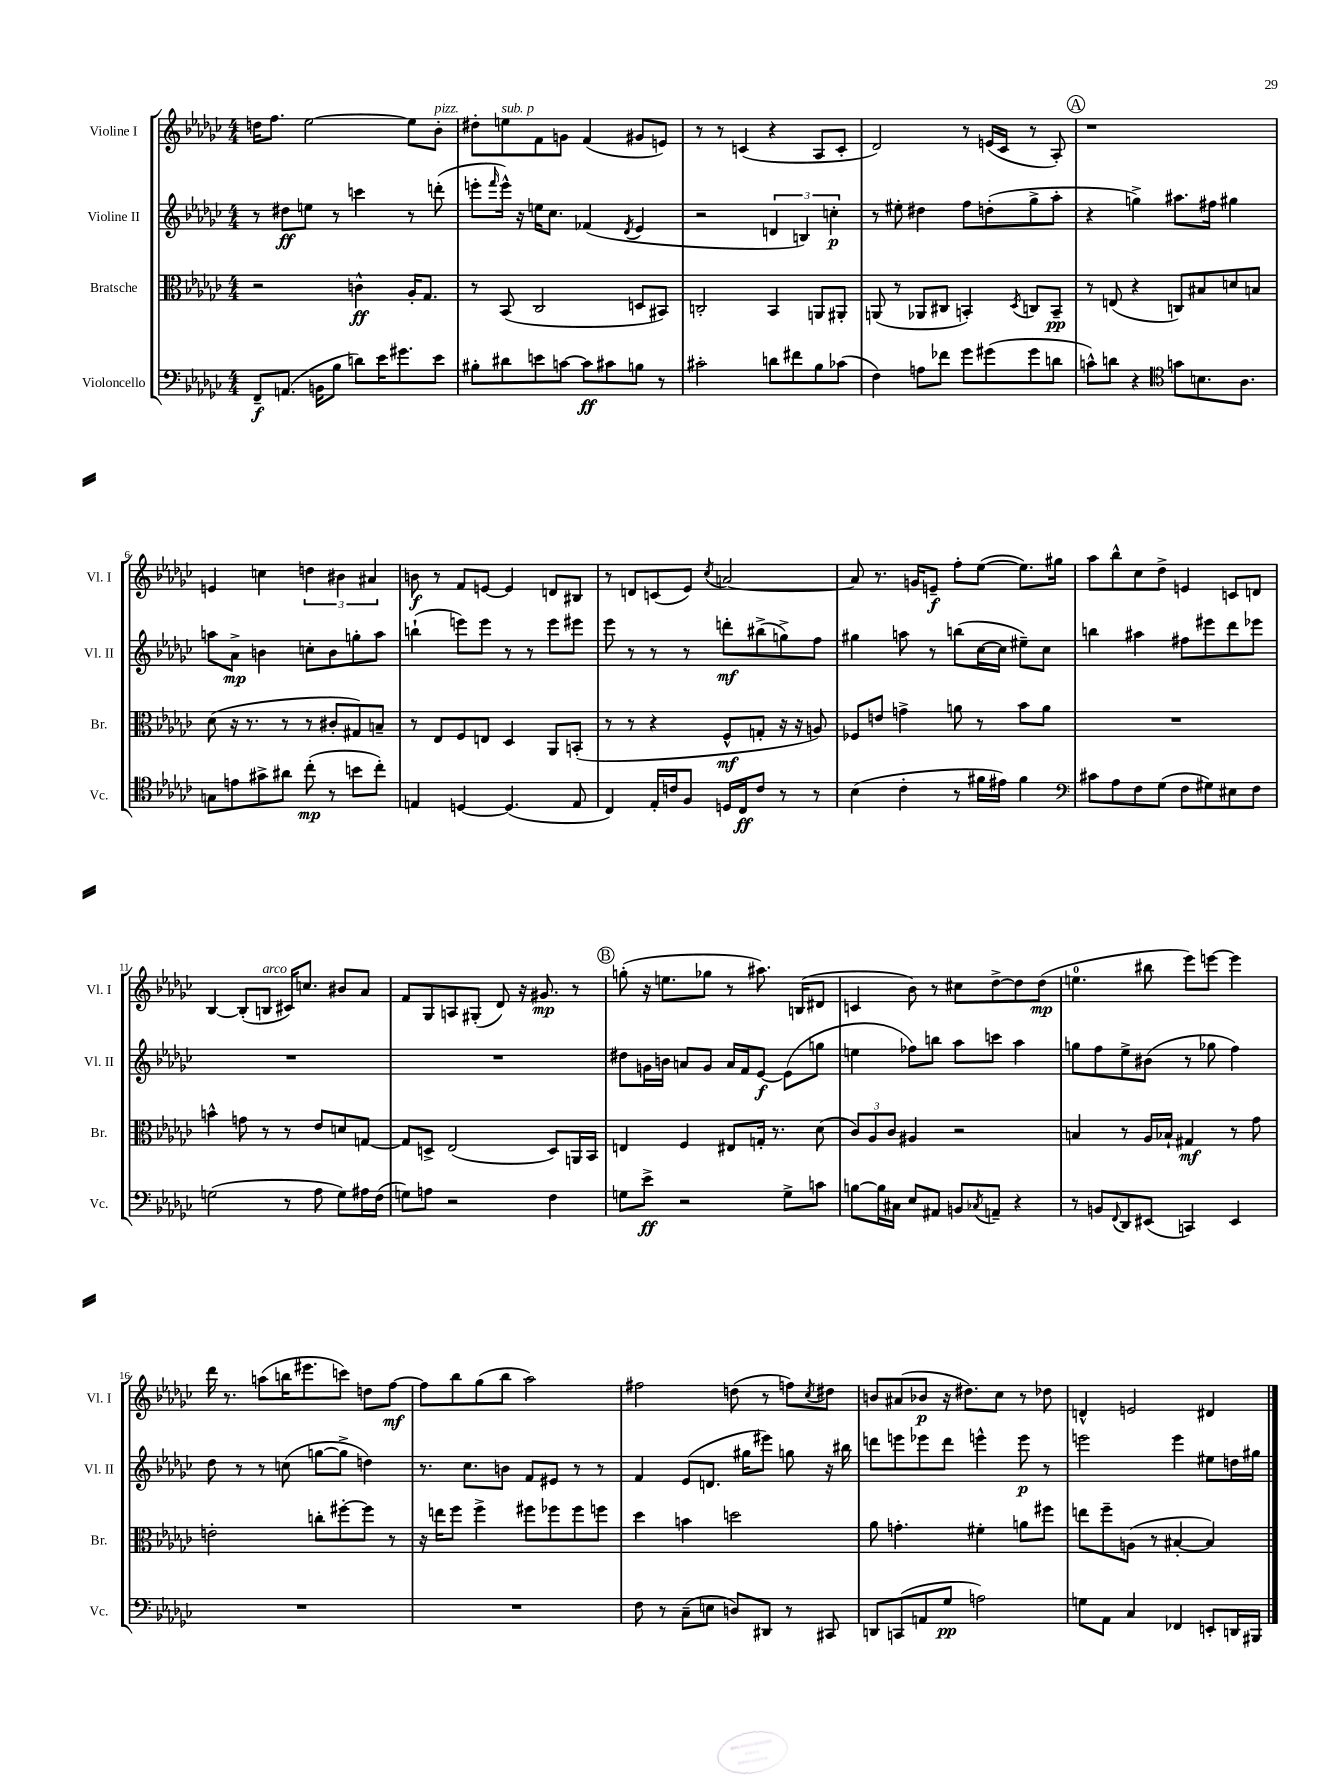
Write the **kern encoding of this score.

**kern	**kern	**kern	**kern
*staff4	*staff3	*staff2	*staff1
*clefF4	*clefC3	*clefG2	*clefG2
*k[b-e-a-d-g-c-]	*k[b-e-a-d-g-c-]	*k[b-e-a-d-g-c-]	*k[b-e-a-d-g-c-]
*M4/4	*M4/4	*M4/4	*M4/4
8FF~	2r	8r	16dd
.	.	.	8.ff
(8.AA	.	8dd#	.
.	.	8ee	[2ee-
16BB	.	.	.
8B-	.	8r	.
8d)	4c^^	4ccc	.
16e-	.	.	.
8.g#	.	.	.
.	16A-'	8r	8ee-]
.	8.G-	.	.
8e-	.	(8ddd'	8b-'
=	=	=	=
8B#'	8r	8eee'	8dd#'
.	.	16qqfff	.
8d#	(8BB-	16eee^^)	8ee
.	.	16r	.
8e	2C-	16ee	8f
.	.	8.cc-	.
[8c	.	.	8g
8c]	.	(4f-	(4f
8c#	.	.	.
.	.	8qd-	.
8B	8D	4e-	8g#
8r	8BB#)	.	8e)
=	=	=	=
2c#'	2C'	2r	8r
.	.	.	8r
.	.	.	(4c
8d	4BB-	6d	4r
8f#	.	.	.
.	.	6B)	.
8B-	8AA	.	8A-
.	.	6cc'	.
(8c-	8AA#'	.	8c'
=	=	=	=
4F)	(8AA	8r	2d-)
.	8r	8ee#'	.
8A	8AA-	4dd#	.
8f-	8C#	.	.
8g-	4BB')	8ff	8r
(8g#	.	(8dd'	(16e
.	.	.	16c-
.	8qD-	.	.
8g#	8C	8gg-^	8r
8d	8BB~	8aa-'	8A-')
=	=	=	=
8c^^)	8r	4r	1r
8d	(8E	.	.
4r	4r	4gg^)	.
*clefC4	*	*	*
8g	8C)	8.aa#	.
8.B	8B#	.	.
.	.	16ff#	.
.	8d	4gg#	.
8.A-	.	.	.
.	8B	.	.
=	=	=	=
8G	(8d-	8aa	4e
8e	16r	8a-^	.
.	8.r	.	.
8g#^	.	4b	4cc
8a#	8r	.	.
(8cc-'	8r	8cc'	6dd
8r	8c#'	8b	.
.	.	.	6b#
8b	8G#)	8gg'	.
.	.	.	6a#
8cc-')	8B~	8aa	.
=	=	=	=
4E	8r	(4bb`	8b
.	8E-	.	8r
[4D	8F	8eee)	8f
.	8E	8eee	[8e
(4.D]	4D-	8r	4e]
.	.	8r	.
.	8AA-	8eee	8d
8E	(8BB'	8eee#	8B#
=	=	=	=
4C-)	8r	8eee-	8r
.	8r	8r	8d
16E-'	4r	8r	(8c
16c	.	.	.
8F	.	8r	8e-)
.	.	.	8qcc-
16D	8F^^	8ddd'	[2a
16C-	.	.	.
8c	8G'	(8bb#^	.
8r	16r	8gg^)	.
.	16r	.	.
8r	8A)	8ff	.
=	=	=	=
(4B-	8F-	4gg#	8a]
.	8e	.	8.r
4c-'	4g^	8aa	.
.	.	.	16g
.	.	8r	8e~
8r	8a	(8bb	8ff'
16f#	8r	[16cc-	([8ee-
16e#)	.	16cc-]	.
4f#	8b-	8ee#~)	8.ee-])
.	8a	8cc-	.
.	.	.	16gg#
=	=	=	=
*clefF4	*	*	*
8c#	1r	4bb	8aa-
8A-	.	.	8bb-^^
8F	.	4aa#	8cc-
(8G-	.	.	8dd-^
8F	.	8ff#	4e
8G#)	.	8eee#	.
8E#	.	8ddd-	8c
8F	.	8eee-	8d
=	=	=	=
(2G	4b^^	1r	[4B-
.	8g	.	(8B-']
.	8r	.	8B
8r	8r	.	16c#)
.	.	.	8.cc
8A-	8e-	.	.
8G)	8d	.	8b#
16A#	[8G	.	8a-
(16F	.	.	.
=	=	=	=
8G)	8G]	1r	8f
8A	8D^	.	8G-
2r	(2E-	.	8A
.	.	.	(8G#'
.	.	.	8d-)
.	.	.	16r
.	.	.	8.g#
4F	8D)	.	.
.	16AA	.	8r
.	16BB-	.	.
=	=	=	=
8G	4E	8dd#	(8gg'
8e-^	.	16g	16r
.	.	16b	8.ee
2r	4F	8a	.
.	.	8g	8gg-
.	8E#	16a	8r
.	.	16f	.
.	16G'	[8e-	8.aa#)
.	8.r	.	.
8G^	.	(8e-]	.
.	.	.	(16B
8c	(8d-	8gg	8d#
=	=	=	=
[8B	12c-)	4ee	4c
.	12A-	.	.
16B]	.	.	.
.	12c-	.	.
16C#	.	.	.
8E-	4A#	8ff-)	8b-)
8AA#	.	8bb	8r
8BB	2r	8aa-	8cc#
8qC-	.	.	.
8AA~	.	8ccc	[8dd-^
4r	.	4aa-	8dd-]
.	.	.	(8dd-
=	=	=	=
8r	4B	8gg	4.ee
8BB	.	8ff	.
8qqFF	.	.	.
8DD-	8r	8ee-^	.
(8EE#	16A-	(8b#	8bb#
.	16B-`	.	.
4CC)	4G#	8r	8eee-)
.	.	8gg-	[8eee
4EE#	8r	4ff)	4eee]
.	8g-	.	.
=	=	=	=
1r	2e'	8dd-	16ddd-
.	.	.	8.r
.	.	8r	.
.	.	8r	(8aa
.	.	(8cc	16bb
.	.	.	8.eee#
.	8cc'	[8gg	.
.	[8ff#'	8gg^]	8ccc)
.	8ff#]	4dd)	8dd
.	8r	.	[8ff
=	=	=	=
1r	16r	8.r	8ff]
.	16ee	.	.
.	8ff	.	8bb-
.	.	8.cc-	.
.	4ff^	.	(8gg-
.	.	8b	8bb-
.	8ff#	8f	2aa-)
.	8ff-	8e#	.
.	8ff-	8r	.
.	8ff	8r	.
=	=	=	=
8F	4dd-	4f	2ff#
8r	.	.	.
(8C-~	4b	(8e-	.
8E	.	8.d	.
8D)	2dd	.	(8dd
.	.	16gg#	.
8DD#	.	8eee#)	8r
8r	.	8gg	8ff)
.	.	.	8qcc-
8CC#	.	16r	8dd#
.	.	16bb#	.
=	=	=	=
8DD	8a-	8ddd	8b
(8CC	4.g'	8eee	(8a#
8AA	.	8eee-	8b-
8G-	.	8ddd	16r
.	.	.	8.dd#)
2A)	4f#'	4eee^^	.
.	.	.	8cc-
.	8a	8eee	8r
.	8ff#	8r	8dd-
=	=	=	=
8G	8ee	2eee	4d^^
8AA-	8ff~	.	.
4C-	(8A	.	2e
.	8r	.	.
4FF-	[4B#'	4eee	.
8EE'	4B#])	8ee#	4d#
16DD	.	16dd	.
16BBB#	.	16gg#	.
==	==	==	==
*-	*-	*-	*-
